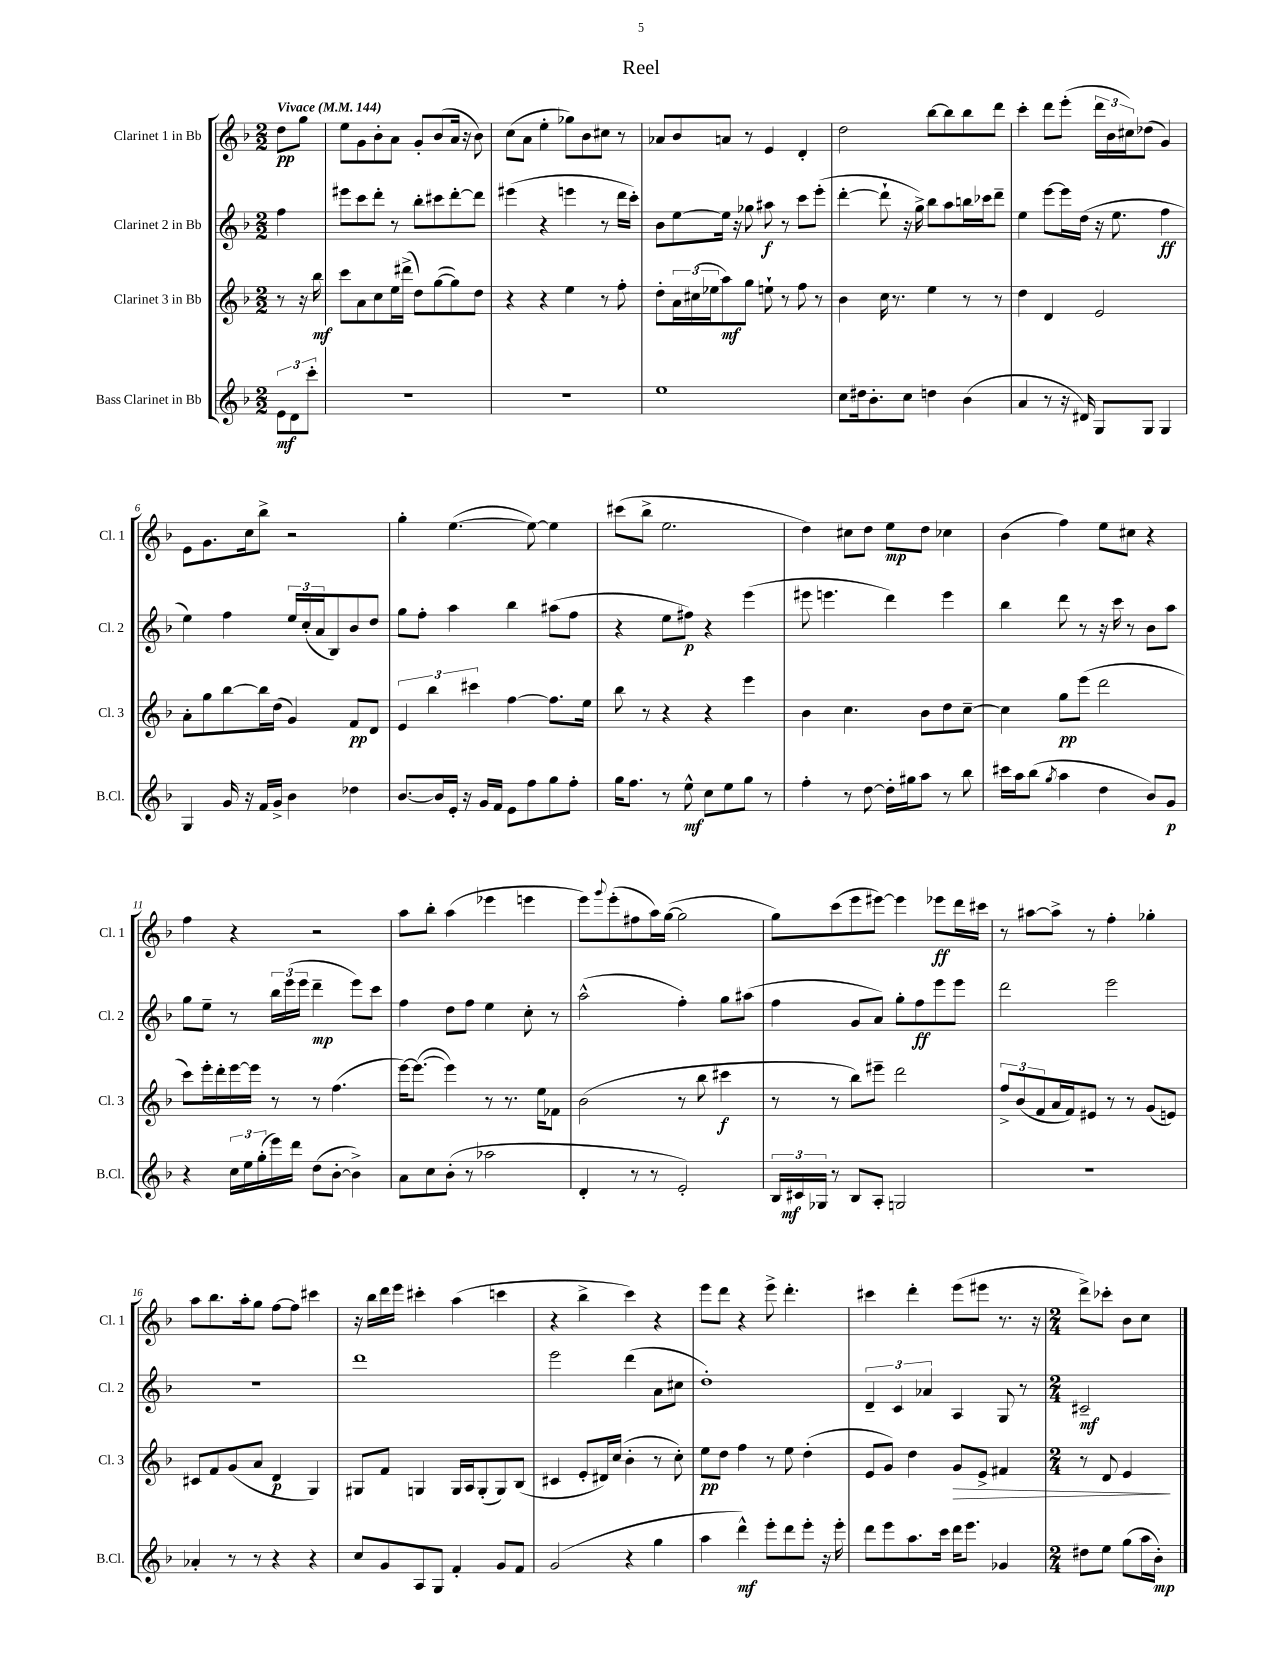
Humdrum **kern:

**kern	**kern	**kern	**kern
*staff4	*staff3	*staff2	*staff1
*clefG2	*clefG2	*clefG2	*clefG2
*k[b-]	*k[b-]	*k[b-]	*k[b-]
*M2/2	*M2/2	*M2/2	*M2/2
*MM144	*MM144	*MM144	*MM144
12e\L	8r	4ff\	8dd\L
12d\	.	.	.
.	16r	.	8gg\J
12ccc'\J	.	.	.
.	16bb-\	.	.
=	=	=	=
1r	8ccc\L	8eee#\L	8ee\L
.	8a\	8ccc\	8g\
.	8cc\	8ddd'\J	8b-'\
.	16ee\L	8r	8a\J
.	(16ddd#^\JJ	.	.
.	8dd\L)	8bb-'\L	8g'/L
.	([8gg\	8ccc#\	(8b-/
.	8gg\])	[8ddd'\	16a/Jk
.	.	.	16r
.	8dd\J	8ddd\]J	8b-\)
=	=	=	=
1r	4r	(4eee#\	(8cc\L
.	.	.	8a\J
.	4r	4r	4ee'\
.	4ee\	4eee\	8gg-\L)
.	.	.	8b-\
.	8r	8r	8cc#\J
.	8ff'\	16ddd\LL	8r
.	.	16ccc'\JJ)	.
=	=	=	=
1ee	8dd'\L	8b-\L	8a-/L
.	24a\L	[8ee\	8b-/
.	(24cc#\	.	.
.	24ee-\J	.	.
.	8aa\)	16ee\]Jk	8a/J
.	.	16r	.
.	8gg\J	8gg-\	8r
.	8ee`\	8aa#\	4e/
.	8r	8r	.
.	8ff\	8ccc\L	4d'/
.	8r	(8eee'\J	.
=	=	=	=
8cc\L	4b-\	[4ddd'\	2dd\
16dd#\k	.	.	.
8.b-'\	.	.	.
.	16cc\	8ddd`\]	.
.	8.r	.	.
8cc\J	.	16r	.
.	.	16gg^\)	.
4dd\	4ee\	8bb-\L	[8bb-\L
.	.	8aa\	8bb-\]
(4b-\	8r	16bb\L	8bb-\
.	.	16ccc-\J	.
.	8r	8ddd~\J	8ddd\J
=	=	=	=
4a/	4dd\	4ee\	4ccc'\
8r	4d/	[8eee\L	8ddd\L
16r	.	16eee\]L	(8eee'\J
16d#/)	.	(16dd\JJ	.
8G/L	2e/	16r	24ddd\LL
.	.	.	24b-\
.	.	8.ee\	.
.	.	.	24cc#\J)
8G/J	.	.	(8dd-\J
4G/	.	4ff\	4g/)
=	=	=	=
4G/	8a'\L	4ee\)	8e\L
.	8gg\	.	8.g\
16g/	[8bb-\	4ff\	.
16r	.	.	16cc\k
16f/LL	16bb-\]L	.	8bb-^\J
16g^/JJ	(16dd\JJ	.	.
4b-\	4g/)	24ee/LL	2r
.	.	(24cc'/	.
.	.	24a/J	.
.	.	8B-/)	.
4dd-\	8f/L	8b-/	.
.	8d/J	8dd/J	.
=	=	=	=
[8.b-/L	6e/	8gg\L	4gg'\
.	.	8ff'\J	.
.	6bb-\	.	.
16b-/]L	.	.	.
16e'/JJ	.	4aa\	([4.ee\
16r	.	.	.
.	6ccc#\	.	.
16g/LL	.	.	.
16f/JJ	.	.	.
8e\L	[4ff\	4bb-\	.
8ff\	.	.	8ee\_)
8gg\	8.ff\]L	(8aa#\L	4ee\]
8ff'\J	.	8ff\J	.
.	16ee\Jk	.	.
=	=	=	=
16gg\LK	8bb-\	4r	(8ccc#\L
8.ff\J	.	.	.
.	8r	.	8bb-^\J
8r	4r	8ee\L	2.ee\
8ee^^\	.	8ff#\J)	.
8cc\L	4r	4r	.
8ee\	.	.	.
8gg\J	4eee\	(4eee\	.
8r	.	.	.
=	=	=	=
4ff'\	4b-\	8eee#\	4dd\)
.	.	4.eee\	.
8r	4.cc\	.	8cc#\L
[8dd\	.	.	8dd\J
16dd'\]LL	.	4ddd\)	8ee\L
16gg#\J	.	.	.
8aa\J	8b-\L	.	8dd\J
8r	8dd\	4eee\	4cc-\
8bb-\	[8cc~\J	.	.
=	=	=	=
16ccc#\LL	4cc\]	4bb-\	(4b-\
16aa\J	.	.	.
(8bb-\J	.	.	.
8qgg/	.	.	.
4aa\	8gg\L	8ddd\	4ff\)
.	(8eee\J	8r	.
4dd\	2ddd\	16r	8ee\L
.	.	16ccc\	.
.	.	8r	8cc#\J
8b-/L)	.	8b-\L	4r
8g/J	.	8aa\J	.
=	=	=	=
4r	8ccc\L)	8gg\L	4ff\
.	16eee'\L	8ee~\J	.
.	16ddd'\	.	.
24cc\LL	[16eee\	8r	4r
24ee\	.	.	.
.	16eee\]JJ	.	.
(24gg'\	.	.	.
16eee\)	8r	24bb-\LL	.
.	.	(24eee\	.
16ddd\JJ	.	.	.
.	.	24eee\JJ	.
(8dd\L	8r	4ddd~\	2r
[8b-'\J	(4.ff\	.	.
4b-^\])	.	8eee\L)	.
.	.	8ccc\J	.
=	=	=	=
8a\L	[16eee\LK)	4ff\	8aa\L
.	(8.eee\_J	.	.
8cc\	.	.	8bb-'\J
(8b-'\J	4eee\])	8dd\L	(4aa\
8r	.	8ff\J	.
2aa-\	8r	4ee\	4eee-\
.	8.r	.	.
.	.	8cc'\	4eee\
.	16ee\LK	.	.
.	8f-\J	8r	.
=	=	=	=
4d'/	(2b-\	(2aa^^\	8eee\L)
.	.	.	8qqggg/
.	.	.	(8eee'\
8r	.	.	8ff#\
8r	.	.	16aa\L)
.	.	.	([16gg\JJ
2e'/)	8r	4ff'\)	2gg\]
.	8bb-\	.	.
.	4ccc#\	8gg\L	.
.	.	(8aa#\J	.
=	=	=	=
24B-/LL	8r	4ff\	8gg\L)
24c#/	.	.	.
24G-/JJ	.	.	.
8r	8r	.	(8ccc\
8B-/L	8bb-\L)	8g/L	8eee\
8A'/J	8eee#~\J	8a/J)	[8eee#\J)
2G/	2ddd\	8gg'\L	4eee#\]
.	.	8ff\	.
.	.	8eee\	8eee-\L
.	.	8eee\J	16ddd\L
.	.	.	16ccc#\JJ
=	=	=	=
1r	12ff^/L	2ddd\	8r
.	(12b-/	.	.
.	.	.	[8aa#\L
.	12f/	.	.
.	16a/L	.	8aa#^\]J
.	16f/J)	.	.
.	8e#/J	.	8r
.	8r	2eee\	4ff'\
.	8r	.	.
.	(8g/L	.	4gg-'\
.	8e/J)	.	.
=	=	=	=
4a-'/	8c#/L	1r	8aa\L
.	8f/	.	8.bb-\
8r	(8g/	.	.
.	.	.	16aa'\k
8r	8a/J	.	8gg\J
4r	4d/	.	[8ff\L
.	.	.	8ff\]J
4r	4G/)	.	4ccc#\
=	=	=	=
8cc/L	8G#/L	1ddd	16r
.	.	.	16bb-\LL
8g/	8f/J	.	16ddd\
.	.	.	16eee\JJ
8A/	4G/	.	4ccc#'\
8G/J	.	.	.
4f'/	16G/LL	.	(4aa\
.	16A/J	.	.
.	(8G'/	.	.
8g/L	8G/)	.	4ccc\
8f/J	(8B-/J	.	.
=	=	=	=
(2g/	4c#/	2eee\	4r
.	8e'/L	.	4bb-^\
.	16d#/L)	.	.
.	(16cc/JJ	.	.
4r	4b-'\	(4ddd\	4ccc\)
4gg\	8r	8a\L	4r
.	8cc'\)	8cc#\J	.
=	=	=	=
4aa\	8ee\L	1dd')	8eee\L
.	8dd\J	.	8ddd\J
4ddd^^\)	4ff\	.	4r
8eee'\L	8r	.	8eee^\
8ddd\	8ee\	.	4.ddd'\
8eee'\J	(4dd'\	.	.
16r	.	.	.
16eee'\	.	.	.
=	=	=	=
8ddd\L	8e/L	6d~/	4ccc#\
8eee\	8g/J)	.	.
.	.	6c/	.
8.aa\	4dd\	.	4ddd'\
.	.	6a-/	.
16ccc\Jk	.	.	.
16ddd\LK	8g/L	4A/	(8eee\L
8.eee\J	.	.	.
.	8e^/J	.	8eee#\J
4g-/	4f#/	8G/	8.r
.	.	8r	.
.	.	.	16r
=	=	=	=
*M2/4	*M2/4	*M2/4	*M2/4
8dd#\L	8r	2c#~/	8ddd^\L)
8ee\J	8d/	.	8ccc-'\J
(8gg\L	4e/	.	8b-\L
16aa\L	.	.	8cc\J
16b-'\JJ)	.	.	.
==	==	==	==
*-	*-	*-	*-
